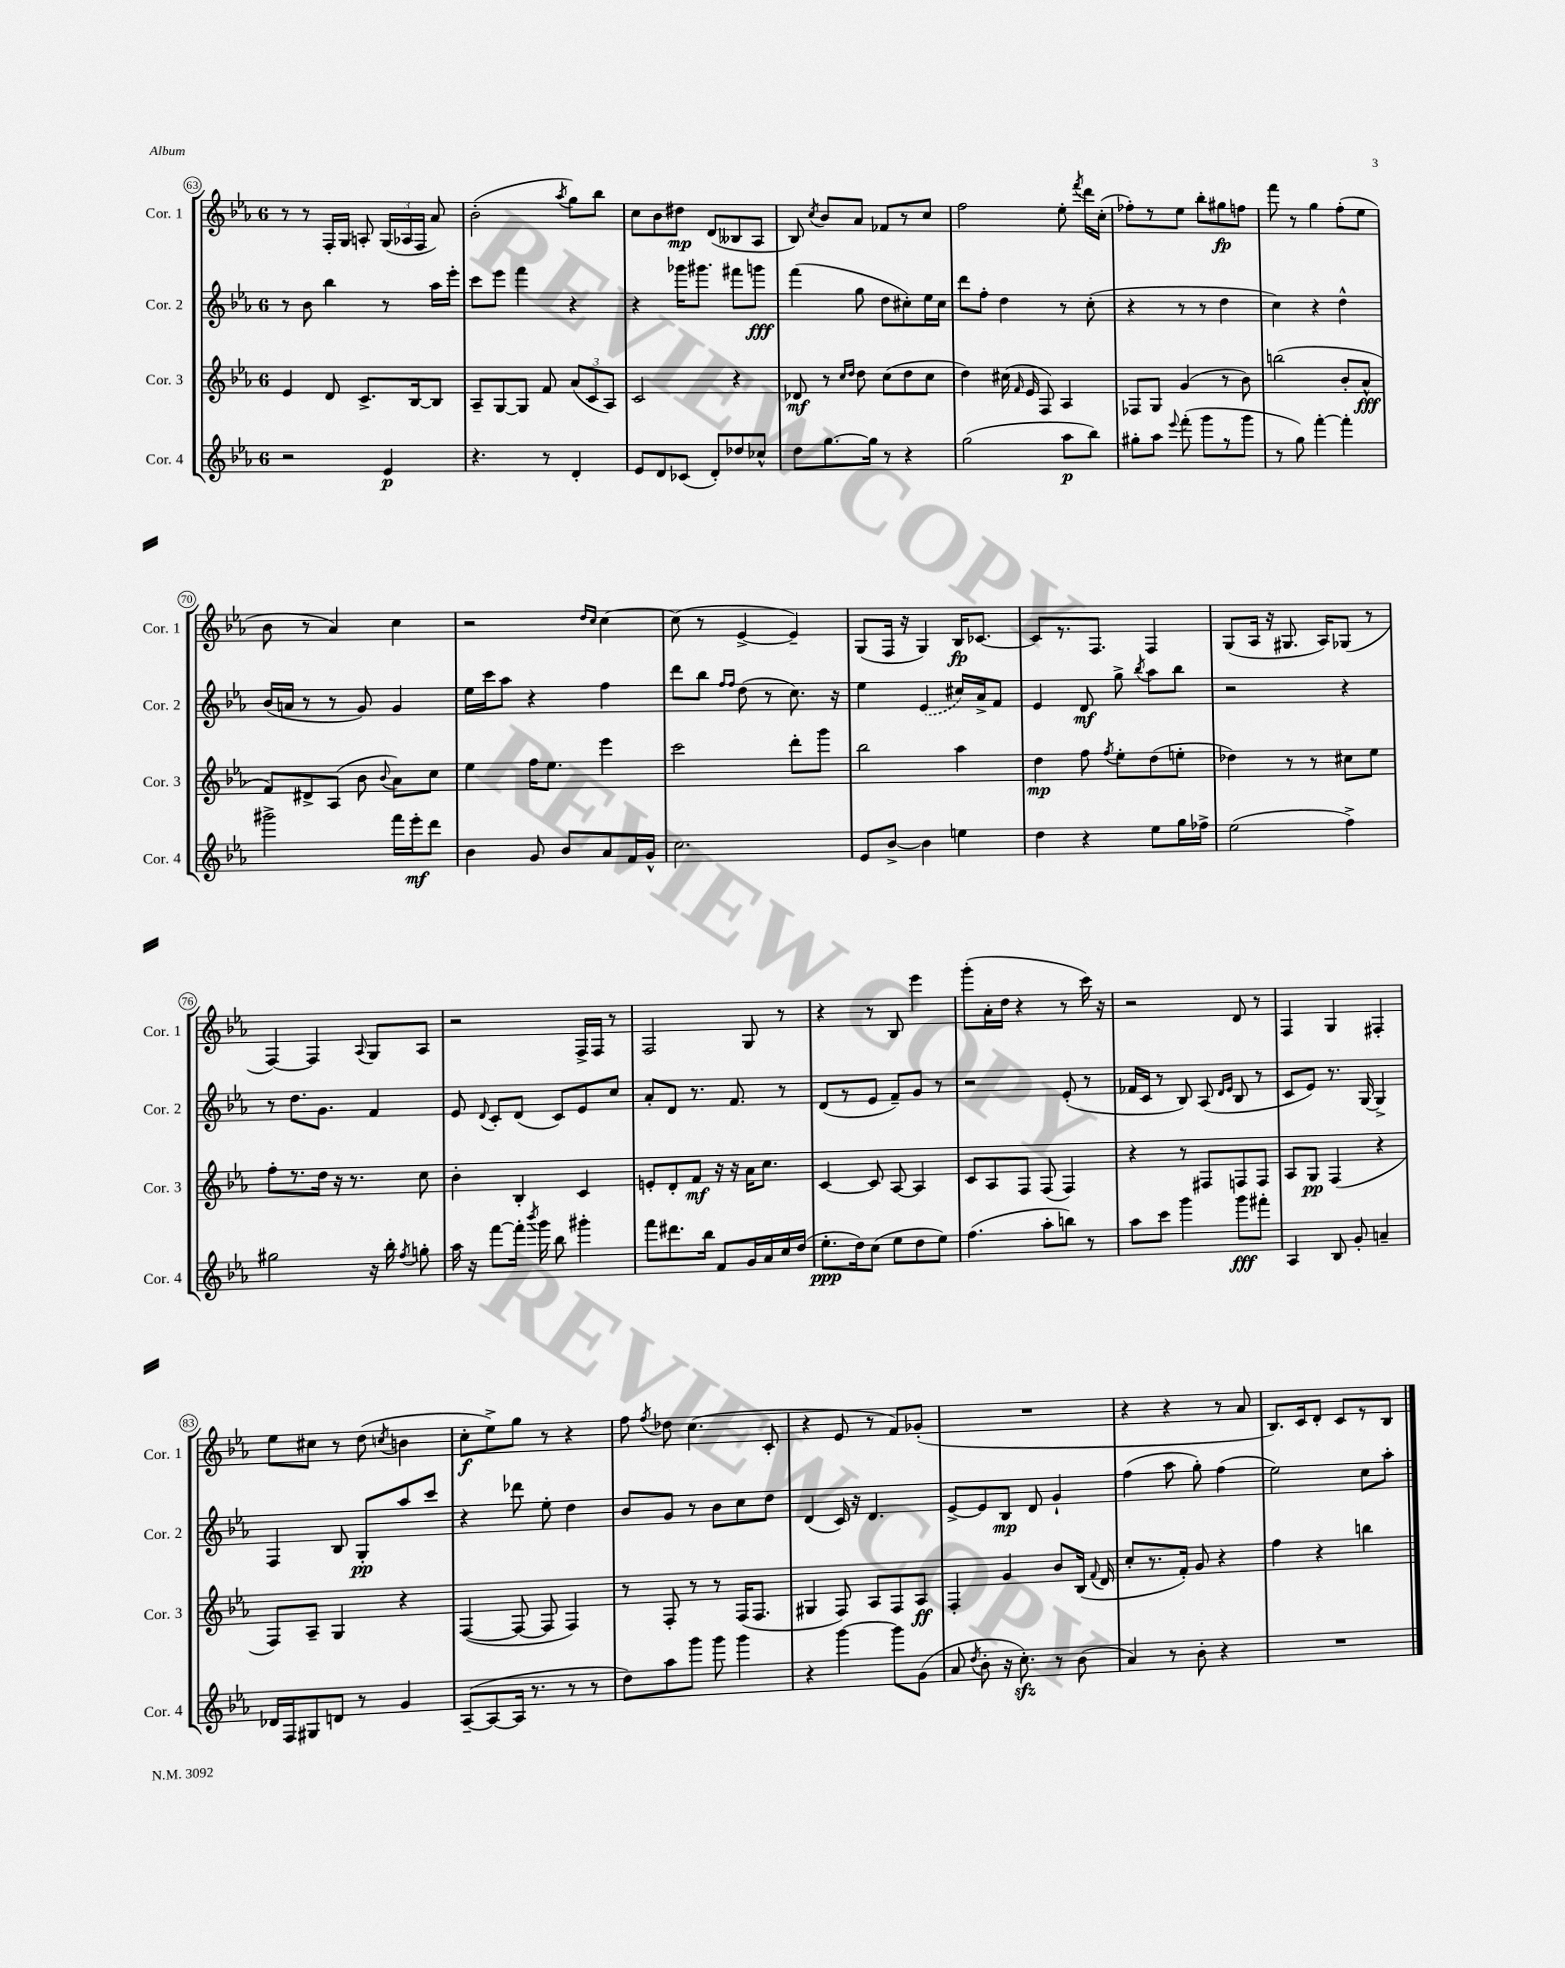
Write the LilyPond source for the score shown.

<<
\new StaffGroup <<
\new Staff = "s0" \with { instrumentName = "Cor. 1" shortInstrumentName = "Cor. 1" } {
    \clef treble \key ees \major \once \override Staff.TimeSignature.style = #'single-digit \time 6/8
    \autoBeamOff r8 r8 f16[-. g16] a8-. \tuplet 3/2 { g16[( aes16 f16] } aes'8) |
    bes'2-.( \acciaccatura { aes''8 } g''8[) bes''8] |
    c''8[ bes'8 dis''8]\mp d'8[( beses8 aes8] |
    bes8) \acciaccatura { c''8 } bes'8[ aes'8] fes'8[ r8 c''8] |
    f''2 ees''8-. \acciaccatura { f'''8 } d'''16[ c''16]-.( |
    fes''8[-.) r8 ees''8] bes''8[-. gis''8\fp f''8] |
    f'''8 r8 g''4 f''8[-.( ees''8] |
    bes'8 r8 aes'4) c''4 |
    r2 \grace { d''16[ c''16] } c''4~ |
    c''8( r8 ees'4~-> ees'4--) |
    g8[( f16] r16 g4) bes16[\fp ces'8.]~ |
    ces'8[ r8. f8.] f4 |
    g8[( aes16] r16 gis8. aes16[) ges8]( r8 |
    f4~) f4 \appoggiatura { aes8 } g8[ aes8] |
    r2 f16[-> f16] r8 |
    f2 g8 r8 |
    r4 r8 bes8 ees'''4 |
    g'''8[-.( aes'16-. d''16] r4 r8 c'''16) r16 |
    r2 d'8 r8 |
    f4 g4 fis4-. |
    ees''8[ cis''8] r8 d''8( \acciaccatura { c''8 } b'4 |
    c''8[-.\f ees''8->) g''8] r8 r4 |
    f''8 \acciaccatura { f''8 } des''8 c''4.( c'8-. |
    r4 ees'8 r8 f'8[) ges'8]-.( |
    R2. |
    r4 r4 r8 aes'8 |
    bes8.[) c'16 d'8]-. c'8[ r8 bes8] \bar "|." |
}
\new Staff = "s1" \with { instrumentName = "Cor. 2" shortInstrumentName = "Cor. 2" } {
    \clef treble \key ees \major \once \override Staff.TimeSignature.style = #'single-digit \time 6/8
    \autoBeamOff r8 bes'8 bes''4 r8 aes''16[ ees'''16]-. |
    c'''8[ ees'''8] f'''4 r4 |
    r4 ges'''16[ gis'''8.] fis'''8[ g'''8]\fff |
    f'''4( g''8 d''8[ cis''8-.) ees''16 cis''16] |
    d'''8[ f''8]-. d''4 r8 c''8-.( |
    r4 r8 r8 d''4 |
    c''4) r4 d''4-^ |
    bes'16[( a'16] r8 r8 g'8) g'4 |
    ees''16[ c'''16 aes''8] r4 f''4 |
    d'''8[ bes''8] \grace { f''16[ f''16] } d''8( r8 c''8.) r16 |
    ees''4 \once \slurDashed ees'4( cis''16[) aes'16-> f'8] |
    ees'4 d'8\mf g''8-> \acciaccatura { bes''8 } aes''8[ bes''8] |
    r2 r4 |
    r8 d''8.[ g'8.] f'4 |
    ees'8 \appoggiatura { d'8 } c'8[-. d'8]( c'8[) ees'8 c''8] |
    aes'8[-. d'8] r8. f'8. r8 |
    d'8[( r8 ees'8] f'8[--) g'8] r8 |
    r2 ees'8-.( r8 |
    fes'16[ c'16] r8 bes8) aes8( \grace { d'16[ ees'16] } bes8 r8 |
    c'8[ ees'8]) r8. g16~ g4-> |
    f4 bes8 g8[-.\pp aes''8 c'''8] |
    r4 des'''8 ees''8-. d''4 |
    bes'8[ g'8] r8 bes'8[ c''8 d''8] |
    d'4( c'16) r16 d'4. |
    ees'8[~-> ees'8 bes8]\mp d'8 g'4-! |
    f''4( aes''8 g''8-.) f''4( |
    ees''2) c''8[ aes''8]-. \bar "|." |
}
\new Staff = "s2" \with { instrumentName = "Cor. 3" shortInstrumentName = "Cor. 3" } {
    \clef treble \key ees \major \once \override Staff.TimeSignature.style = #'single-digit \time 6/8
    \autoBeamOff ees'4 d'8 c'8.[-> bes16~ bes8] |
    aes8[-- g8~ g8] f'8 \tuplet 3/2 { aes'8[( c'8 aes8]) } |
    c'2 r4 |
    des'8\mf r8 \grace { c''16[ d''16] } d''8 c''8[( d''8 c''8] |
    d''4) cis''16( \grace { f'16 } ees'16 f8) aes4 |
    fes8[ g8] g'4( r8 bes'8) |
    b''2( bes'8[-. aes'8]-^\fff |
    f'8[) dis'8-> aes8]( bes'8 \appoggiatura { bes'8 } aes'8[) c''8] |
    ees''4 f''16[ ees''8.] ees'''4 |
    c'''2 d'''8[-. g'''8] |
    bes''2 aes''4 |
    d''4\mp f''8 \acciaccatura { f''8 } ees''8[-. d''8( e''8]-. |
    des''4) r8 r8 cis''8[ ees''8] |
    f''8[-. r8. d''16] r16 r8. c''8 |
    bes'4-. bes4-. c'4 |
    e'8[-. d'8-. f'8]\mf r16 r16 aes'16[ c''8.] |
    c'4~ c'8 aes8~ aes4 |
    c'8[ aes8 f8] f8( f4) |
    r4 r8 fis8[ f8 f8] |
    aes8[ g8]\pp f4( r4 |
    f8[) aes8]-- g4 r4 |
    f4~( f8~ f8 f4) |
    r8 f8-. r8 r8 f16[( f8.] |
    gis4 f8) aes8[ f8 aes8]\ff |
    f4-. g'4 bes'8[ bes16]( \appoggiatura { f'8 } d'16 |
    c''8[-. r8. f'16]-.) g'8 r4 |
    f''4 r4 b''4 \bar "|." |
}
\new Staff = "s3" \with { instrumentName = "Cor. 4" shortInstrumentName = "Cor. 4" } {
    \clef treble \key ees \major \once \override Staff.TimeSignature.style = #'single-digit \time 6/8
    \autoBeamOff r2 ees'4\p |
    r4. r8 d'4-. |
    ees'8[ d'8 ces'8]( d'8[-.) des''8 ces''8]-^ |
    d''8[ g''8.~ g''16] r8 r4 |
    g''2( aes''8[\p bes''8]) |
    gis''8[-. aes''8] \appoggiatura { ees'''8 } f'''8-.( g'''8[ r8 g'''8] |
    r8 g''8) f'''4~-. f'''4-. |
    gis'''2-> f'''16[ ees'''16-.\mf d'''8] |
    bes'4 g'8 bes'8[ aes'8 f'16 g'16]-^ |
    c''2. |
    ees'8[ bes'8]~-> bes'4 e''4 |
    d''4 r4 ees''8[ g''16 fes''16]-> |
    ees''2( f''4->) |
    gis''2 r16 bes''16-. \acciaccatura { f''8 } g''8-. |
    aes''16 r16 f'''8[~ f'''16]-. \acciaccatura { bes'''8 } g'''16 bes''8 gis'''4-. |
    f'''8[ dis'''8. bes''16] f'8[ g'16 aes'16 c''16 d''16]( |
    ees''8.[-.\ppp d''16) c''8]( ees''8[ d''8 ees''8]) |
    f''4.( aes''8[-. b''8]) r8 |
    aes''8[ c'''8] g'''4 g'''8[\fff fis'''8]-. |
    aes4 bes8 g'8-. a'4-- |
    des'16[ f16 gis8 d'8] r8 g'4 |
    aes8[~--( aes8~ aes16] r8. r8 r8 |
    d''8[) aes''8 g'''8] g'''8 g'''4 |
    r4 g'''4~ g'''8[ g'8]( |
    aes'8 \acciaccatura { d''8 } bes'8-. r16 c''8.-.\sfz) r8 bes'8( |
    aes'4) r8 bes'8-. r4 |
    R2. \bar "|." |
}
>>
>>
\layout { \context { \Score currentBarNumber = #63 \override BarNumber.stencil = #(make-stencil-circler 0.1 0.3 ly:text-interface::print) } }
